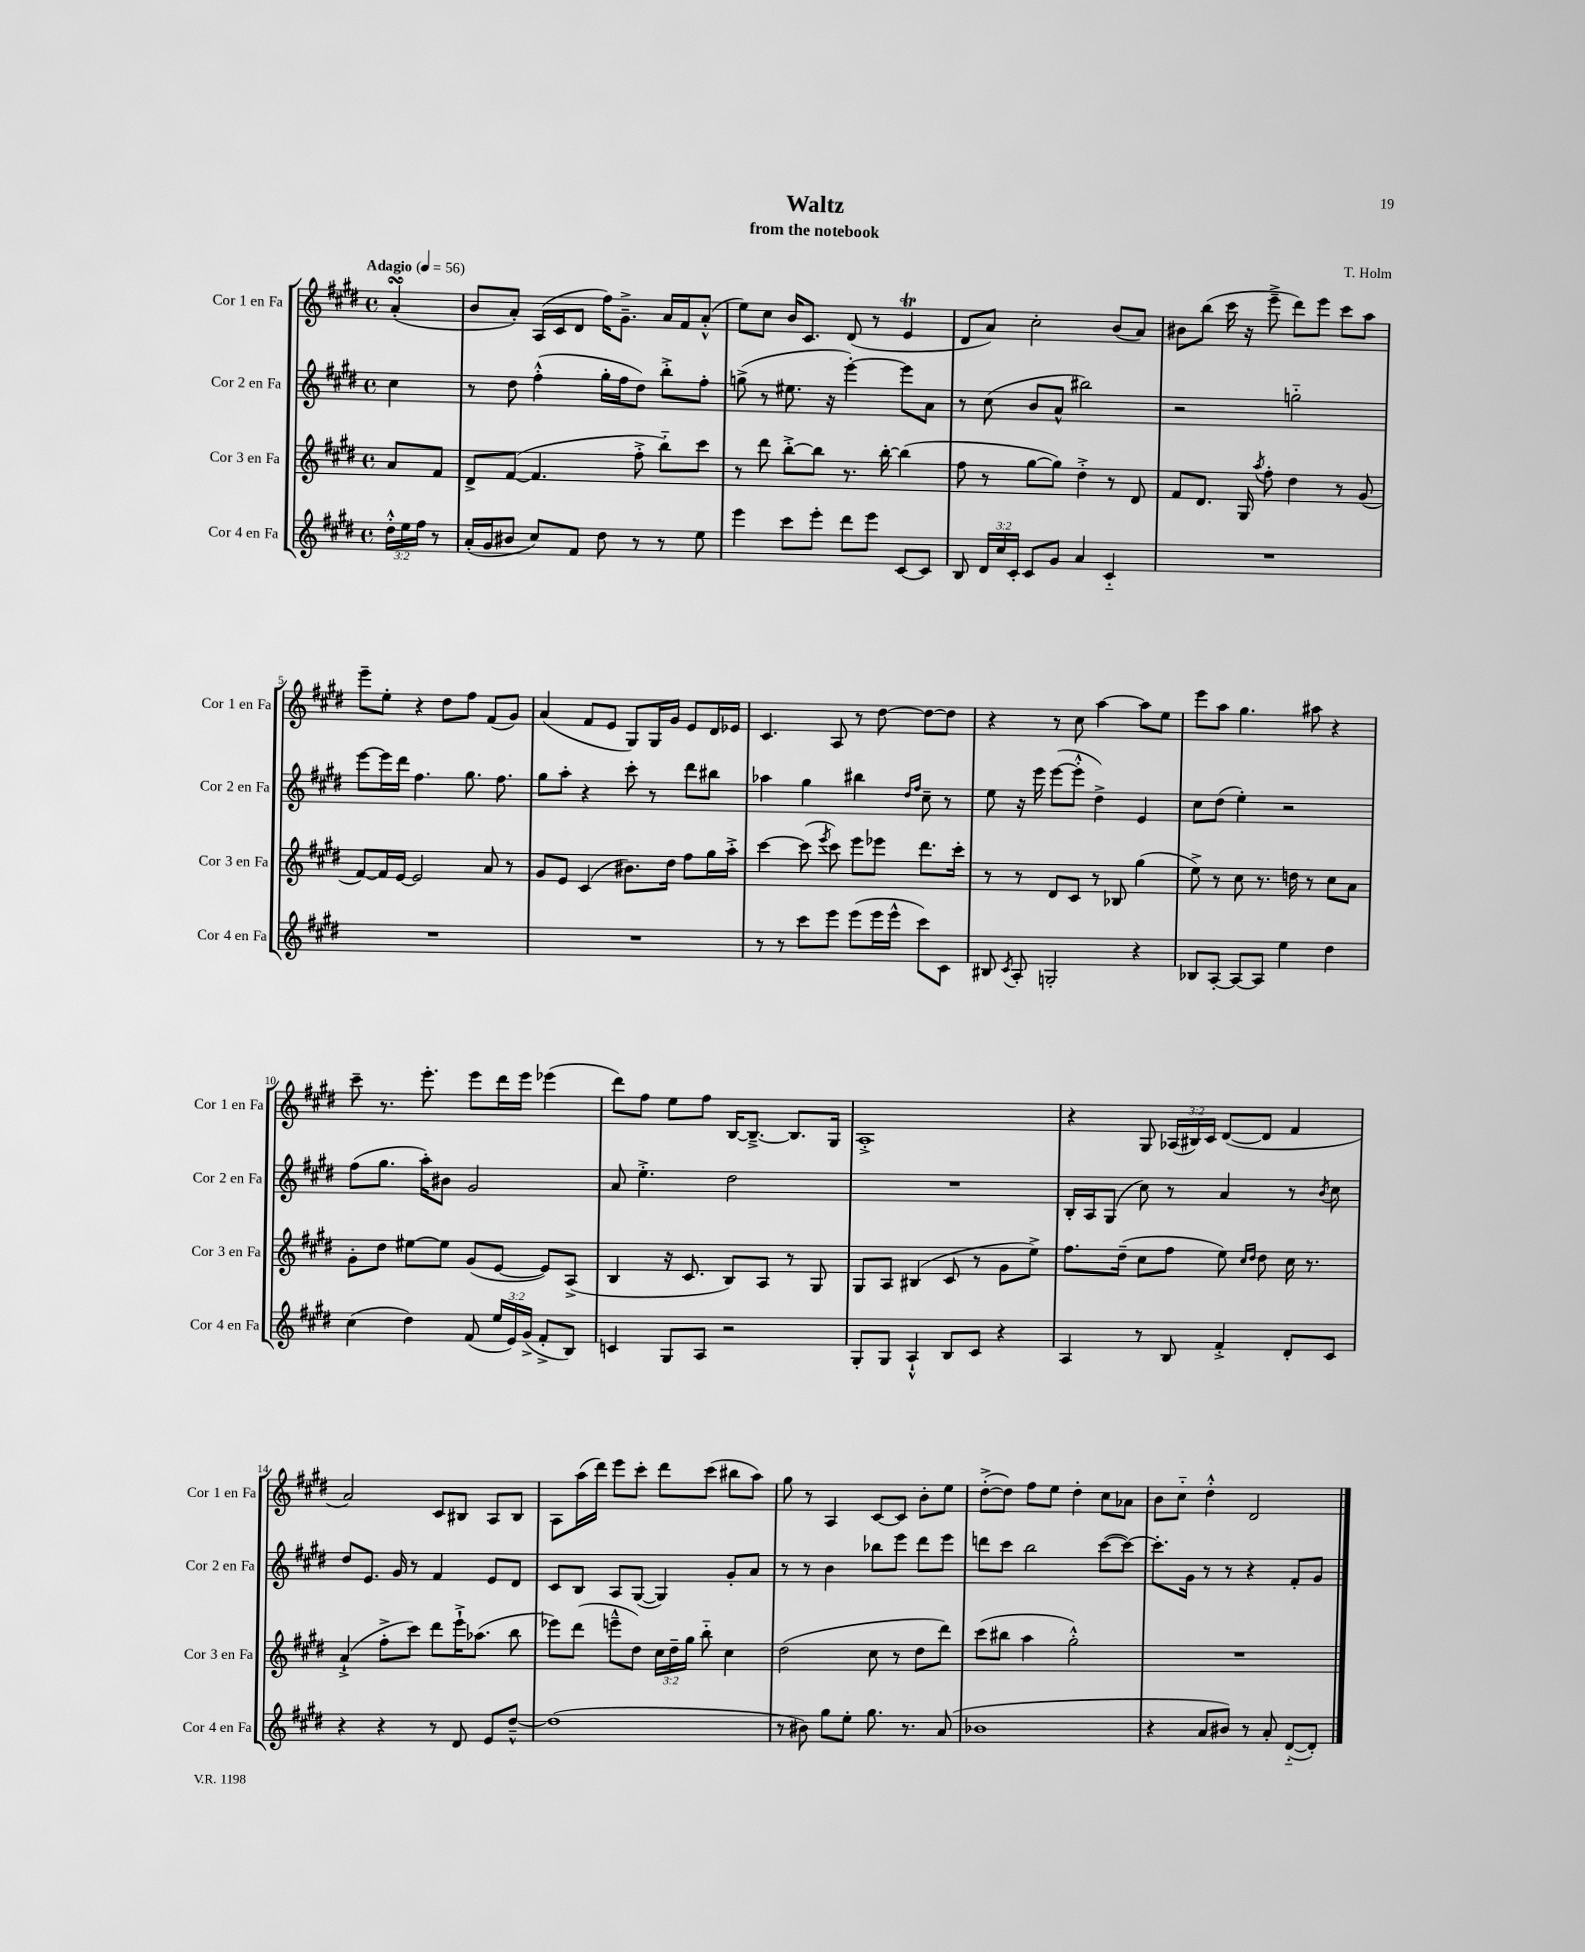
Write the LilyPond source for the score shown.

\header { title = "Waltz" composer = "T. Holm" subtitle = "from the notebook" }
<<
\new StaffGroup <<
\new Staff = "s0" \with { instrumentName = "Cor 1 en Fa" shortInstrumentName = "Cor 1 en Fa" } {
    \clef treble \key e \major \defaultTimeSignature \time 4/4 \override Staff.TupletNumber.text = #tuplet-number::calc-fraction-text \partial 4 \tempo "Adagio" 4 = 56
    \autoBeamOff a'4-.\turn( |
    b'8[ a'8]-.) a16[( cis'16 dis'8] fis''16[) gis'8.]---> a'16[ fis'16 a'8]-.-^( |
    e''8[) cis''8] b'16[ cis'8.] dis'8( r8 e'4\trill |
    dis'8[ a'8]) cis''2-. b'8[( a'8]) |
    bis'8[ b''8]( cis'''16 r16 e'''8---> dis'''8[) e'''8] cis'''8[ a''8] |
    e'''8[-- e''8]-. r4 dis''8[ fis''8] fis'8[( gis'8]) |
    a'4( fis'8[ e'8] gis8[) gis16 gis'16] e'8[ dis'16 ees'16] |
    cis'4. a8 r8 dis''8~ dis''8[~ dis''8] |
    r4 r8 cis''8 a''4~ a''8[ e''8] |
    e'''8[ a''8] gis''4. ais''8 r4 |
    cis'''8-- r8. e'''8.-. e'''8[ dis'''16 e'''16] ees'''4( |
    dis'''8[) fis''8] e''8[ fis''8] b16[~ b8.]~---> b8.[ gis16] |
    a1-.-> |
    r4 gis8 \tuplet 3/2 { aes16[( bis16) cis'16] } dis'8[~( dis'8] fis'4 |
    a'2) cis'8[ bis8] a8[ bis8] |
    a8[ a''16( dis'''16]) e'''8[ cis'''8]-. dis'''8[ cis'''8]( bis''8[ a''8]) |
    gis''8 r8 a4 cis'8[~ cis'8] b'8[-. e''8] |
    dis''8[~-.->( dis''8]) fis''8[ e''8] dis''4-. cis''8[ aes'8] |
    b'8[ cis''8]-_ dis''4-.-^ dis'2 \bar "|." |
}
\new Staff = "s1" \with { instrumentName = "Cor 2 en Fa" shortInstrumentName = "Cor 2 en Fa" } {
    \clef treble \key e \major \defaultTimeSignature \time 4/4 \partial 4
    \autoBeamOff cis''4 |
    r8 dis''8 fis''4-.-^( gis''16[-. fis''16 dis''8]) b''8[-.-> fis''8]-. |
    g''8->( r8 eis''8. r16 e'''4~-.) e'''8[ a'8] |
    r8 cis''8( b'8[ a'8]-^ bis''2) |
    r2 g''2-_ |
    e'''8[~ e'''16 dis'''16] fis''4. gis''8. fis''8. |
    gis''8[ a''8]-. r4 cis'''8-. r8 dis'''8[ bis''8] |
    aes''4 gis''4 bis''4 \grace { dis''16[ fis''16] } cis''8-- r8 |
    e''8 r16 e'''16 e'''8[~( e'''8]-.-^ dis''4->) e'4 |
    cis''8[ dis''8]( e''4-.) r2 |
    fis''8[( gis''8.] a''16[-.) bis'8] gis'2 |
    a'8 e''4.-.-> dis''2 |
    R1 |
    b16[-. a16 gis8]( cis''8) r8 a'4 r8 \acciaccatura { b'8 } cis''8 |
    dis''8[ e'8.] gis'16 r8 fis'4 e'8[ dis'8] |
    cis'8[ b8] a8[ gis8]~( gis4) gis'8[-. a'8] |
    r8 r8 b'4 bes''8[ e'''8] dis'''8[ e'''8] |
    d'''8[ cis'''8] b''2 cis'''8[~( cis'''8]~) |
    cis'''8.[-. gis'16] r8 r8 r4 fis'8[-. gis'8] \bar "|." |
}
\new Staff = "s2" \with { instrumentName = "Cor 3 en Fa" shortInstrumentName = "Cor 3 en Fa" } {
    \clef treble \key e \major \defaultTimeSignature \time 4/4 \override Staff.TupletNumber.text = #tuplet-number::calc-fraction-text \partial 4
    \autoBeamOff a'8[ fis'8] |
    dis'8[-> fis'8]~( fis'4. fis''8-.-> b''8[-_) cis'''8] |
    r8 dis'''8 b''8[~-.-> b''8] r8. b''16~-. b''4( |
    fis''8 r8 gis''8[~ gis''8]) dis''4-.-> r8 dis'8 |
    fis'8[ dis'8.] gis16 \acciaccatura { a''8 } fis''8-. dis''4 r8 gis'8( |
    fis'8[~) fis'16 e'16]~ e'2 a'8 r8 |
    gis'8[ e'8] cis'4( bis'8.[) dis''16] fis''8[ gis''16 a''16]-.-> |
    cis'''4~ cis'''8( \acciaccatura { e'''8 } cis'''8) e'''8[ ees'''8] dis'''8.[ cis'''16]-. |
    r8 r8 dis'8[ cis'8] r8 bes8 gis''4( |
    e''8->) r8 cis''8 r8. d''16 r8 cis''8[ a'8] |
    gis'8[-. dis''8] eis''8[~ eis''8] gis'8[( e'8]~ e'8[) a8]->( |
    b4 r16 cis'8. b8[) a8] r8 gis8 |
    gis8[ a8] bis4( cis'8 r8 gis'8[ e''8]->) |
    fis''8.[ dis''16]--( cis''8[ fis''8] e''8) \grace { cis''16[ dis''16] } dis''8 cis''16 r8. |
    a'4-!->( fis''8[-.-> cis'''8]) dis'''8[ e'''16-!-> aes''8.]( b''8 |
    ees'''8[) dis'''8]( e'''8[---^ dis''8]) \tuplet 3/2 { cis''16[ dis''16-- gis''16] } b''8-_ cis''4 |
    dis''2( cis''8 r8 dis''8[ dis'''8]) |
    cis'''8[( bis''8] a''4 gis''2-.-^) |
    R1 \bar "|." |
}
\new Staff = "s3" \with { instrumentName = "Cor 4 en Fa" shortInstrumentName = "Cor 4 en Fa" } {
    \clef treble \key e \major \defaultTimeSignature \time 4/4 \override Staff.TupletNumber.text = #tuplet-number::calc-fraction-text \partial 4
    \autoBeamOff \tuplet 3/2 { dis''16[-.-^ e''16 fis''16] } r8 |
    a'16[-.( gis'16 bis'8] cis''8[) fis'8] dis''8 r8 r8 e''8 |
    e'''4 cis'''8[ e'''8]-. dis'''8[ e'''8] cis'8[~ cis'8] |
    b8 \tuplet 3/2 { dis'16[ cis''16 cis'16]-. } cis'8[ gis'8] a'4 cis'4-_ |
    R1 |
    R1 |
    R1 |
    r8 r8 cis'''8[ e'''8] e'''8[( e'''16 e'''16]-^ cis'''8[) cis'8] |
    bis8 \acciaccatura { cis'8 } a8-. g2-. r4 |
    bes8[ a8]~-. a8[~ a8] e''4 dis''4 |
    cis''4( dis''4) fis'8( \tuplet 3/2 { e''16[ e'16) gis'16]->( } fis'8[-.-> b8]) |
    c'4 gis8[ a8] r2 |
    gis8[-. gis8] a4-!-^ b8[ cis'8] r4 |
    a4 r8 b8 fis'4-.-> dis'8[-. cis'8] |
    r4 r4 r8 dis'8 e'8[ dis''8]~---^ |
    dis''1( |
    r8 bis'8) gis''8[ e''8]-. gis''8. r8. a'8( |
    bes'1 |
    r4 a'8[ bis'8]) r8 a'8-. dis'8[~-_( dis'8]-.) \bar "|." |
}
>>
>>
